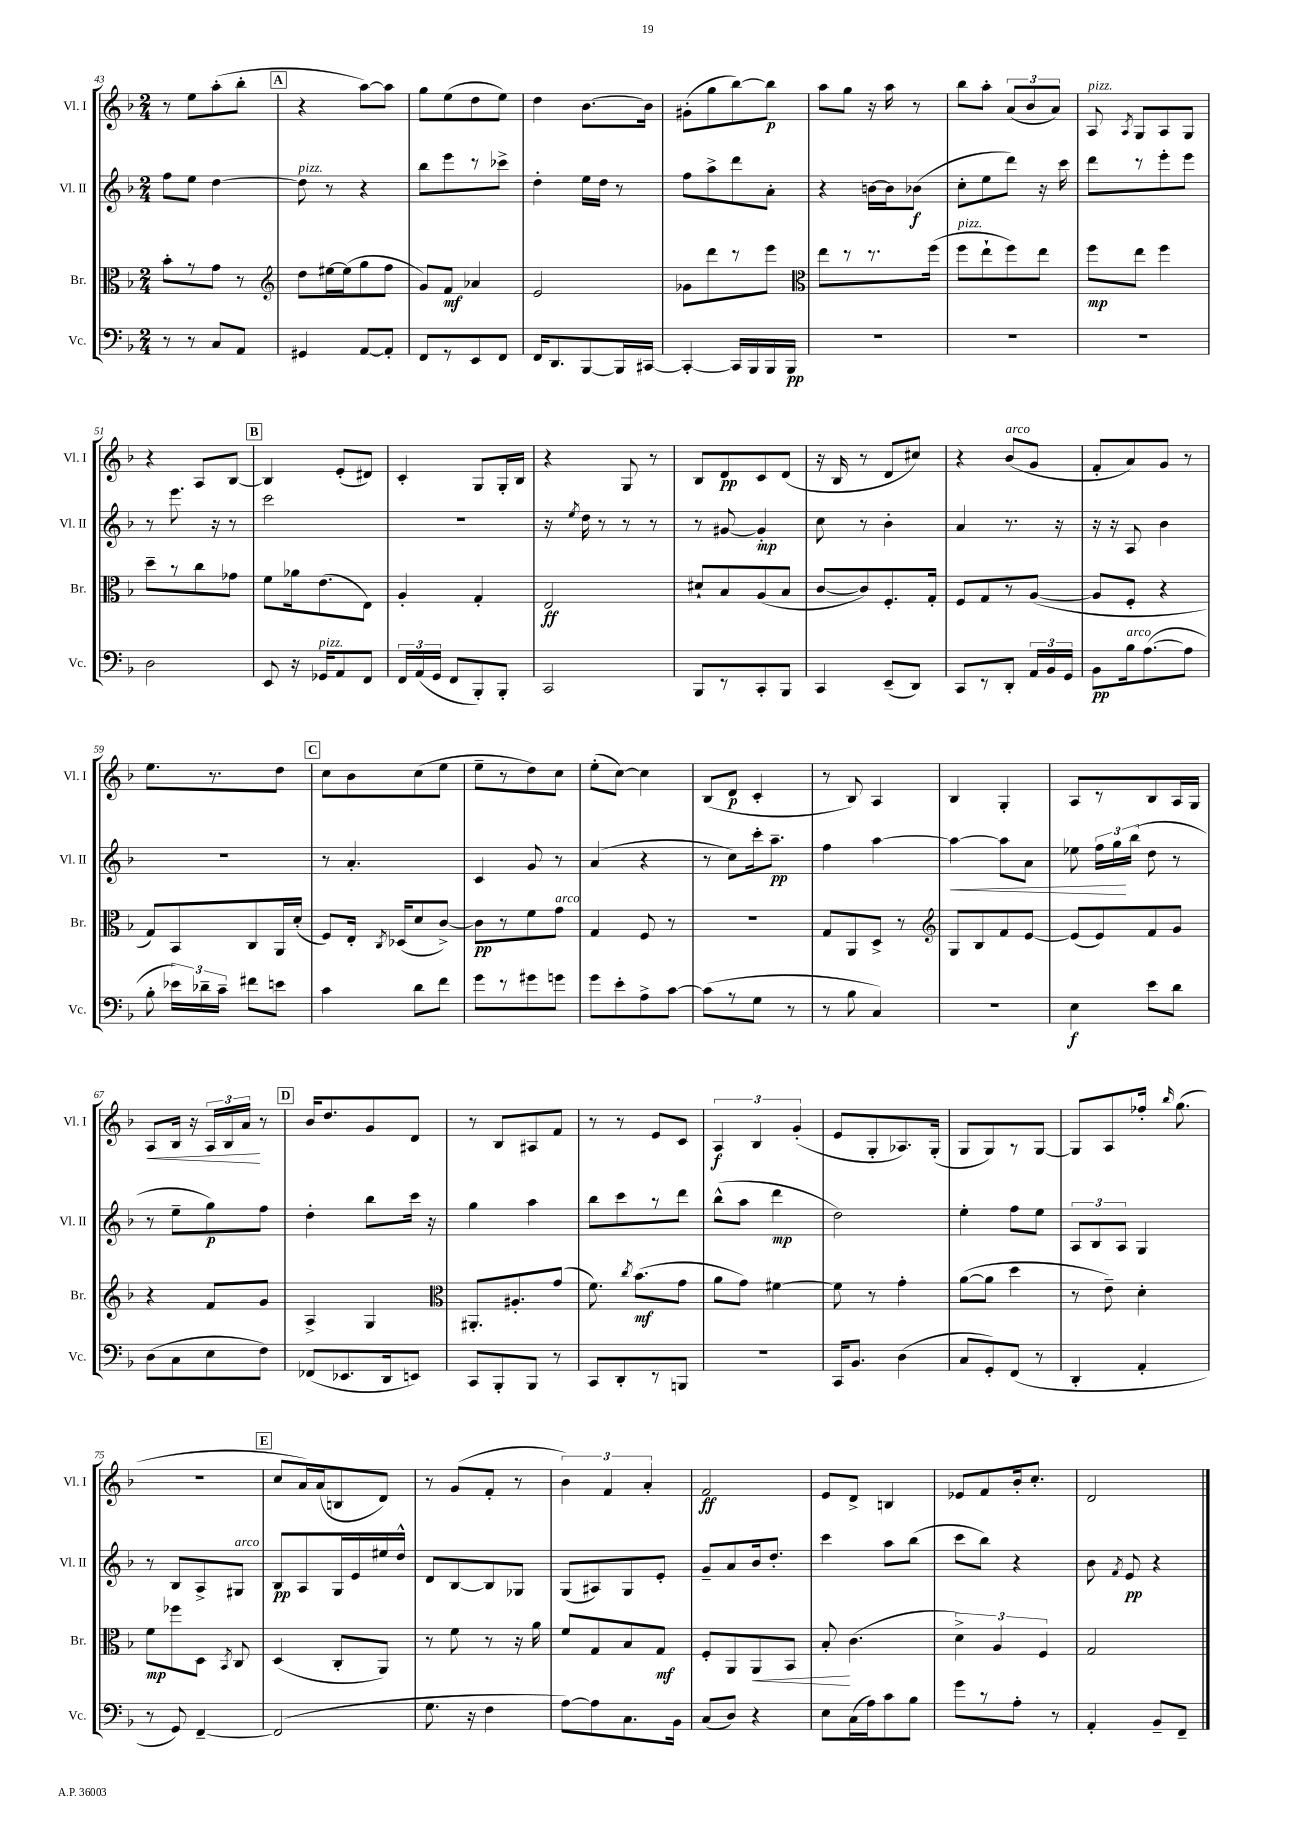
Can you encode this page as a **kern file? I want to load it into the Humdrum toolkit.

**kern	**dynam	**kern	**dynam	**kern	**dynam	**kern	**dynam
*part4	*part4	*part3	*part3	*part2	*part2	*part1	*part1
*staff4	*staff4	*staff3	*staff3	*staff2	*staff2	*staff1	*staff1
*I"Vc.	*	*I"Br.	*	*I"Vl. II	*	*I"Vl. I	*
*I'Vc.	*	*I'Br.	*	*I'Vl. II	*	*I'Vl. I	*
*clefF4	*	*clefC3	*	*clefG2	*	*clefG2	*
*k[b-]	*	*k[b-]	*	*k[b-]	*	*k[b-]	*
*M2/4	*	*M2/4	*	*M2/4	*	*M2/4	*
=43	=43	=43	=43	=43	=43	=43	=43
8r	.	8b-'\L	.	8ff\L	.	8r	.
8r	.	8r	.	8ee\J	.	8ee\L	.
8C/L	.	8g\J	.	[4dd\	.	(8aa'\	.
8AA/J	.	8r	.	.	.	8bb-'\J	.
!!LO:REH:place=s1:t=A
=44	=44	=44	=44	=44	=44	=44	=44
*	*	*clefG2	*	*	*	*	*
!	!	!	!	!LO:TX:a:i:t=pizz.	!	!	!
4GG#X/	.	8dd\L	.	8dd\]	.	4r	.
.	.	[16ee#X\L	.	8r	.	.	.
.	.	(16ee#\J]	.	.	.	.	.
[8AA/L	.	8gg\	.	4r	.	[8aa\L)	.
8AA'/J]	.	8ff\J	.	.	.	8aa\J]	.
=45	=45	=45	=45	=45	=45	=45	=45
8FF/L	.	8g/L)	.	8bb-\L	.	8gg\L	.
8r	.	8f/J	mf	8eee\	.	(8ee\	.
8EE/	.	4a-X/	.	8r	.	8dd\	.
8FF/J	.	.	.	8ccc-X^\J	.	8ee\J)	.
=46	=46	=46	=46	=46	=46	=46	=46
16FF/KL	.	2e/	.	4dd'\	.	4dd\	.
8.DD/	.	.	.	.	.	.	.
[8BBB-/	.	.	.	16ee\LL	.	[8.b-\L	.
.	.	.	.	16dd\JJ	.	.	.
16BBB-/L]	.	.	.	8r	.	.	.
[16CC#X/JJ	.	.	.	.	.	16b-\Jk]	.
=47	=47	=47	=47	=47	=47	=47	=47
4CC#'/_	.	8g-X\L	.	8ff\L	.	(8g#X'\L	.
.	.	8ddd\	.	8aa^\	.	8gg\	.
16CC#/LL]	.	8r	.	8ddd\	.	[8bb-\)	.
16BBB-/	.	.	.	.	.	.	.
16BBB-/	.	8eee\J	.	8a'\J	.	8bb-\J]	p
16BBB-/JJ	pp	.	.	.	.	.	.
=48	=48	=48	=48	=48	=48	=48	=48
*	*	*clefC3	*	*	*	*	*
2r	.	8ee\L	.	4r	.	8aa\L	.
.	.	8r	.	.	.	8gg\J	.
.	.	8.r	.	[16bn\LL	.	16r	.
.	.	.	.	16b\J]	.	16aa\	.
.	.	.	.	(8b-X\J	f	8r	.
.	.	(16ff\Jk	.	.	.	.	.
=49	=49	=49	=49	=49	=49	=49	=49
!	!	!LO:TX:a:i:t=pizz.	!	!	!	!	!
2r	.	8ff\L	.	8cc'\L	.	8bb-\L	.
.	.	8ee`\	.	8ee\	.	8aa'\J	.
.	.	8ff\)	.	8ddd\J)	.	(12a/L	.
.	.	.	.	.	.	12b-/	.
.	.	8ee\J	.	16r	.	.	.
.	.	.	.	.	.	12a/J)	.
.	.	.	.	16ccc\	.	.	.
=50	=50	=50	=50	=50	=50	=50	=50
!	!	!	!	!	!	!LO:TX:a:i:t=pizz.	!
2r	.	8ff\L	mp	8ddd\L	.	8A/	.
.	.	.	.	.	.	8qA/	.
.	.	8ee\J	.	8r	.	8G/L	.
.	.	4ff\	.	8eee'\	.	8A/	.
.	.	.	.	8eee\J	.	8G/J	.
!!LO:LB:g=z
=51	=51	=51	=51	=51	=51	=51	=51
2D\	.	8dd~\L	.	8r	.	4r	.
.	.	8r	.	8.eee\	.	.	.
.	.	8cc\	.	.	.	8A/L	.
.	.	.	.	16r	.	.	.
.	.	8g-X\J	.	8r	.	[8B-/J	.
!!LO:REH:place=s1:t=B
=52	=52	=52	=52	=52	=52	=52	=52
8EE/	.	8f\L	.	2ccc\	.	4B-/]	.
16r	.	16a-X\k	.	.	.	.	.
!LO:TX:a:i:t=pizz.	!	!	!	!	!	!	!
16GG-X/KL	.	(8.e\	.	.	.	.	.
8AA/	.	.	.	.	.	(8e'/L	.
8FF/J	.	8E\J)	.	.	.	8d#X/J)	.
=53	=53	=53	=53	=53	=53	=53	=53
24FF/LL	.	4A'/	.	2r	.	4c'/	.
(24AA/	.	.	.	.	.	.	.
24GG/JJ	.	.	.	.	.	.	.
8FF/L	.	.	.	.	.	.	.
8BBB-'/)	.	4G'/	.	.	.	8G/L	.
8BBB-'/J	.	.	.	.	.	16G'/L	.
.	.	.	.	.	.	16B-/JJ	.
=54	=54	=54	=54	=54	=54	=54	=54
2CC/	.	2E/	ff	16r	.	4r	.
.	.	.	.	8qee/	.	.	.
.	.	.	.	16dd\	.	.	.
.	.	.	.	8r	.	.	.
.	.	.	.	8r	.	8G/	.
.	.	.	.	8r	.	8r	.
=55	=55	=55	=55	=55	=55	=55	=55
8BBB-/L	.	8d#X`/L	.	8r	.	8B-/L	.
8r	.	8B-/	.	[8g#X/	.	8d/	pp
8CC'/	.	(8A/	.	4g#'/]	mp	8c/	.
8BBB-/J	.	8B-/J	.	.	.	(8d/J	.
=56	=56	=56	=56	=56	=56	=56	=56
4CC/	.	[8c/L	.	8cc\	.	16r	.
.	.	.	.	.	.	16B-/	.
.	.	8c/])	.	8r	.	8r	.
(8EE~/L	.	8.F'/	.	4b-'\	.	8d/L	.
8DD/J)	.	.	.	.	.	8cc#X/J)	.
.	.	16G'/Jk	.	.	.	.	.
=57	=57	=57	=57	=57	=57	=57	=57
8CC/L	.	8F/L	.	4a/	.	4r	.
8r	.	8G/	.	.	.	.	.
!	!	!	!	!	!	!LO:TX:a:i:t=arco	!
8DD'/J	.	8r	.	8.r	.	(8b-/L	.
24AA/LL	.	([8A/J	.	.	.	8g/J	.
24BB-/	.	.	.	.	.	.	.
.	.	.	.	16r	.	.	.
24GG/JJ	.	.	.	.	.	.	.
=58	=58	=58	=58	=58	=58	=58	=58
8BB-\L	pp	8A/L]	.	16r	.	8f'/L	.
.	.	.	.	16r	.	.	.
!LO:TX:a:i:t=arco	!	!	!	!	!	!	!
16B-\k	.	8F'/J	.	8A/	.	8a/)	.
([8.A\	.	.	.	.	.	.	.
.	.	4r	.	4b-\	.	8g/J	.
8A\J]	.	.	.	.	.	8r	.
!!LO:LB:g=z
=59	=59	=59	=59	=59	=59	=59	=59
8B-'\	.	8G/L)	.	2r	.	8.ee\L	.
24e-X\LL)	.	8BB-/	.	.	.	.	.
24d-X~\	.	.	.	.	.	.	.
.	.	.	.	.	.	8.r	.
24c~\JJ	.	.	.	.	.	.	.
8f#X\L	.	8C/	.	.	.	.	.
8en\J	.	16AA/L	.	.	.	8dd\J	.
.	.	(16d'/JJ	.	.	.	.	.
!!LO:REH:place=s1:t=C
=60	=60	=60	=60	=60	=60	=60	=60
4c\	.	8F/L)	.	8r	.	8cc\L	.
.	.	16E'/Jk	.	4.a'/	.	8b-\	.
.	.	8qC/	.	.	.	.	.
.	.	(16D-X/KL	.	.	.	.	.
8d\L	.	8d/	.	.	.	(8cc\	.
8f\J	.	[8c^/J)	.	.	.	8ee\J	.
=61	=61	=61	=61	=61	=61	=61	=61
8g\L	.	8c\L]	pp	4c/	.	8ee~\L	.
8r	.	8r	.	.	.	8r	.
8g#X\	.	8f\	.	8g/	.	8dd\)	.
!	!	!LO:TX:a:i:t=arco	!	!	!	!	!
8gn\J	.	8g\J	.	8r	.	8cc\J	.
=62	=62	=62	=62	=62	=62	=62	=62
8g\L	.	4G/	.	(4a/	.	(8ee'\L	.
8e'\	.	.	.	.	.	[8cc\J)	.
8A^\	.	8F/	.	4r	.	4cc\]	.
[8c\J	.	8r	.	.	.	.	.
=63	=63	=63	=63	=63	=63	=63	=63
(8c\L]	.	2r	.	8r	.	(8B-/L	.
8r	.	.	.	8cc\L)	.	8d/J	p
8G\J	.	.	.	16ccc'\k	.	4c'/	.
.	.	.	.	8.aa~\J	pp	.	.
8r	.	.	.	.	.	.	.
=64	=64	=64	=64	=64	=64	=64	=64
8r	.	8G/L	.	4ff\	.	8r	.
8B-\	.	8AA/	.	.	.	8B-/)	.
4C/)	.	8D^/J	.	[4aa\	.	4A/	.
.	.	8r	.	.	.	.	.
=65	=65	=65	=65	=65	=65	=65	=65
*	*	*clefG2	*	*	*	*	*
!	!	!	!	!	!LO:HP:b	!	!
2r	.	8G/L	.	4aa\_	<	4B-/	.
.	.	8B-/	.	.	.	.	.
.	.	8f/	.	8aa\L]	.	4G'/	.
.	.	[8e/J	.	8a\J	.	.	.
=66	=66	=66	=66	=66	=66	=66	=66
4E\	f	(8e/L]	.	8ee-X\	.	8A/L	.
.	.	8e/)	.	24ff\LL	.	8r	.
.	.	.	.	24gg\	.	.	.
.	.	.	.	(24bb-\JJ	[	.	.
8e\L	.	8f/	.	8dd\	.	8B-/	.
8d\J	.	8g/J	.	8r	.	16A/L	.
.	.	.	.	.	.	16G/JJ	.
!!LO:LB:g=z
=67	=67	=67	=67	=67	=67	=67	=67
!	!	!	!	!	!	!	!LO:HP:b
(8D\L	.	4r	.	8r	.	8A/L	<
8C\	.	.	.	8ee~\L	.	16B-/Jk	.
.	.	.	.	.	.	16r	.
8E\	.	8f/L	.	8gg\)	p	24A/LL	.
.	.	.	.	.	.	24B-/	.
.	.	.	.	.	.	24a/JJ	.
8F\J)	.	8g/J	.	8ff\J	.	8r	[
!!LO:REH:place=s1:t=D
=68	=68	=68	=68	=68	=68	=68	=68
(8FF-X/L	.	4A^/	.	4dd'\	.	16b-/KL	.
.	.	.	.	.	.	8.dd/	.
8.EE-X/	.	.	.	.	.	.	.
.	.	4G/	.	8bb-\L	.	8g/	.
16DD/k	.	.	.	.	.	.	.
8EEn/J)	.	.	.	16ccc\Jk	.	8d/J	.
.	.	.	.	16r	.	.	.
=69	=69	=69	=69	=69	=69	=69	=69
*	*	*clefC3	*	*	*	*	*
8CC/L	.	8.AA#X'/L	.	4gg\	.	8r	.
8BBB-'/	.	.	.	.	.	8B-/L	.
.	.	8.A#X'/	.	.	.	.	.
8BBB-/J	.	.	.	4aa\	.	8A#X/	.
8r	.	(8g/J	.	.	.	8f/J	.
=70	=70	=70	=70	=70	=70	=70	=70
8CC/L	.	8.f\)	.	8bb-\L	.	8r	.
8DD'/	.	.	.	8ccc\	.	8r	.
.	.	8qcc/	.	.	.	.	.
.	.	(8.b-\L	mf	.	.	.	.
8r	.	.	.	8r	.	8e/L	.
8BBBn/J	.	8g\J	.	8ddd\J	.	8c/J	.
=71	=71	=71	=71	=71	=71	=71	=71
2r	.	8a\L	.	(8bb-^^\L	.	6A/	f
.	.	8g\J)	.	8aa\J	.	.	.
.	.	.	.	.	.	6B-/	.
.	.	[4f#X\	.	4ddd\	mp	.	.
.	.	.	.	.	.	(6g'/	.
=72	=72	=72	=72	=72	=72	=72	=72
16CC/KL	.	8f#\]	.	2dd\)	.	8e/L	.
8.BB-/J	.	.	.	.	.	.	.
.	.	8r	.	.	.	8G'/	.
(4D\	.	4g'\	.	.	.	8.A-X/)	.
.	.	.	.	.	.	(16G'/Jk	.
=73	=73	=73	=73	=73	=73	=73	=73
8C/L	.	([8a\L	.	4ee'\	.	8G/L	.
8GG'/)	.	8a\J]	.	.	.	8G/)	.
(8FF/J	.	4dd\	.	8ff\L	.	8r	.
8r	.	.	.	8ee\J	.	[8G/J	.
=74	=74	=74	=74	=74	=74	=74	=74
4DD'/	.	8r	.	12A/L	.	8G/L]	.
.	.	.	.	12B-/	.	.	.
.	.	8e~\)	.	.	.	8A/	.
.	.	.	.	12A/J	.	.	.
4AA'/	.	4d'\	.	4G/	.	16ff-X'/Jk	.
.	.	.	.	.	.	16qqbb-/	.
.	.	.	.	.	.	(8.gg\	.
!!LO:LB:g=z
=75	=75	=75	=75	=75	=75	=75	=75
8r	.	8f\L	mp	8r	.	2r	.
8GG/)	.	8ff-X\	.	8B-/L	.	.	.
[4FF~/	.	8D\J	.	8A^/	.	.	.
.	.	8qBB-/	.	.	.	.	.
!	!	!	!	!LO:TX:a:i:t=arco	!	!	!
.	.	8C/	.	8G#X/J	.	.	.
!!LO:REH:place=s1:t=E
=76	=76	=76	=76	=76	=76	=76	=76
(2FF/]	.	(4D/	.	8B-/L	pp	8cc/L	.
.	.	.	.	8A/	.	16a/L)	.
.	.	.	.	.	.	(16a/J	.
.	.	8C'/L	.	16G/L	.	8Bn/	.
.	.	.	.	16e/	.	.	.
.	.	8AA/J)	.	16ee#X/	.	8d/J)	.
.	.	.	.	16dd^^/JJ	.	.	.
=77	=77	=77	=77	=77	=77	=77	=77
8.G\	.	8r	.	8d/L	.	8r	.
.	.	8f\	.	[8B-/	.	(8g/L	.
16r	.	.	.	.	.	.	.
4F\	.	8r	.	8B-/]	.	8f'/J	.
.	.	16r	.	8G-X/J	.	8r	.
.	.	16a\	.	.	.	.	.
=78	=78	=78	=78	=78	=78	=78	=78
[8A\L)	.	8f/L	.	(8G/L	.	6b-\)	.
8A\]	.	8G/	.	8A#X/)	.	.	.
.	.	.	.	.	.	6f/	.
8.C\	.	8B-/	.	8G/	.	.	.
.	.	.	.	.	.	6a'/	.
.	.	8G/J	mf	8e'/J	.	.	.
16BB-\Jk	.	.	.	.	.	.	.
=79	=79	=79	=79	=79	=79	=79	=79
(8C/L	.	8F'/L	.	8g~/L	.	2f/	ff
8D/J)	.	8AA/	.	8a/	.	.	.
!	!	!	!LO:HP:b	!	!	!	!
4r	.	8AA/	<	16b-/k	.	.	.
.	.	.	.	8.dd'/J	.	.	.
.	.	8BB-/J	.	.	.	.	.
=80	=80	=80	=80	=80	=80	=80	=80
8E\L	.	8B-'/	.	4ccc\	.	8e/L	.
(16C\L	.	(4.c\	[	.	.	8d^/J	.
16A\J)	.	.	.	.	.	.	.
8c\	.	.	.	8aa\L	.	4Bn/	.
8B-\J	.	.	.	(8bb-\J	.	.	.
=81	=81	=81	=81	=81	=81	=81	=81
8g\L	.	6d^\)	.	8ccc\L	.	8e-X/L	.
8r	.	.	.	8bb-\J)	.	8f/	.
.	.	6A/	.	.	.	.	.
8A'\J	.	.	.	4r	.	16b-'/k	.
.	.	.	.	.	.	8.cc'/J	.
.	.	6F/	.	.	.	.	.
8r	.	.	.	.	.	.	.
=82	=82	=82	=82	=82	=82	=82	=82
4AA'/	.	2G/	.	8b-\	.	2d/	.
.	.	.	.	8qf/	.	.	.
.	.	.	.	8e/	pp	.	.
8BB-~/L	.	.	.	4r	.	.	.
8FF~/J	.	.	.	.	.	.	.
==	==	==	==	==	==	==	==
*-	*-	*-	*-	*-	*-	*-	*-
